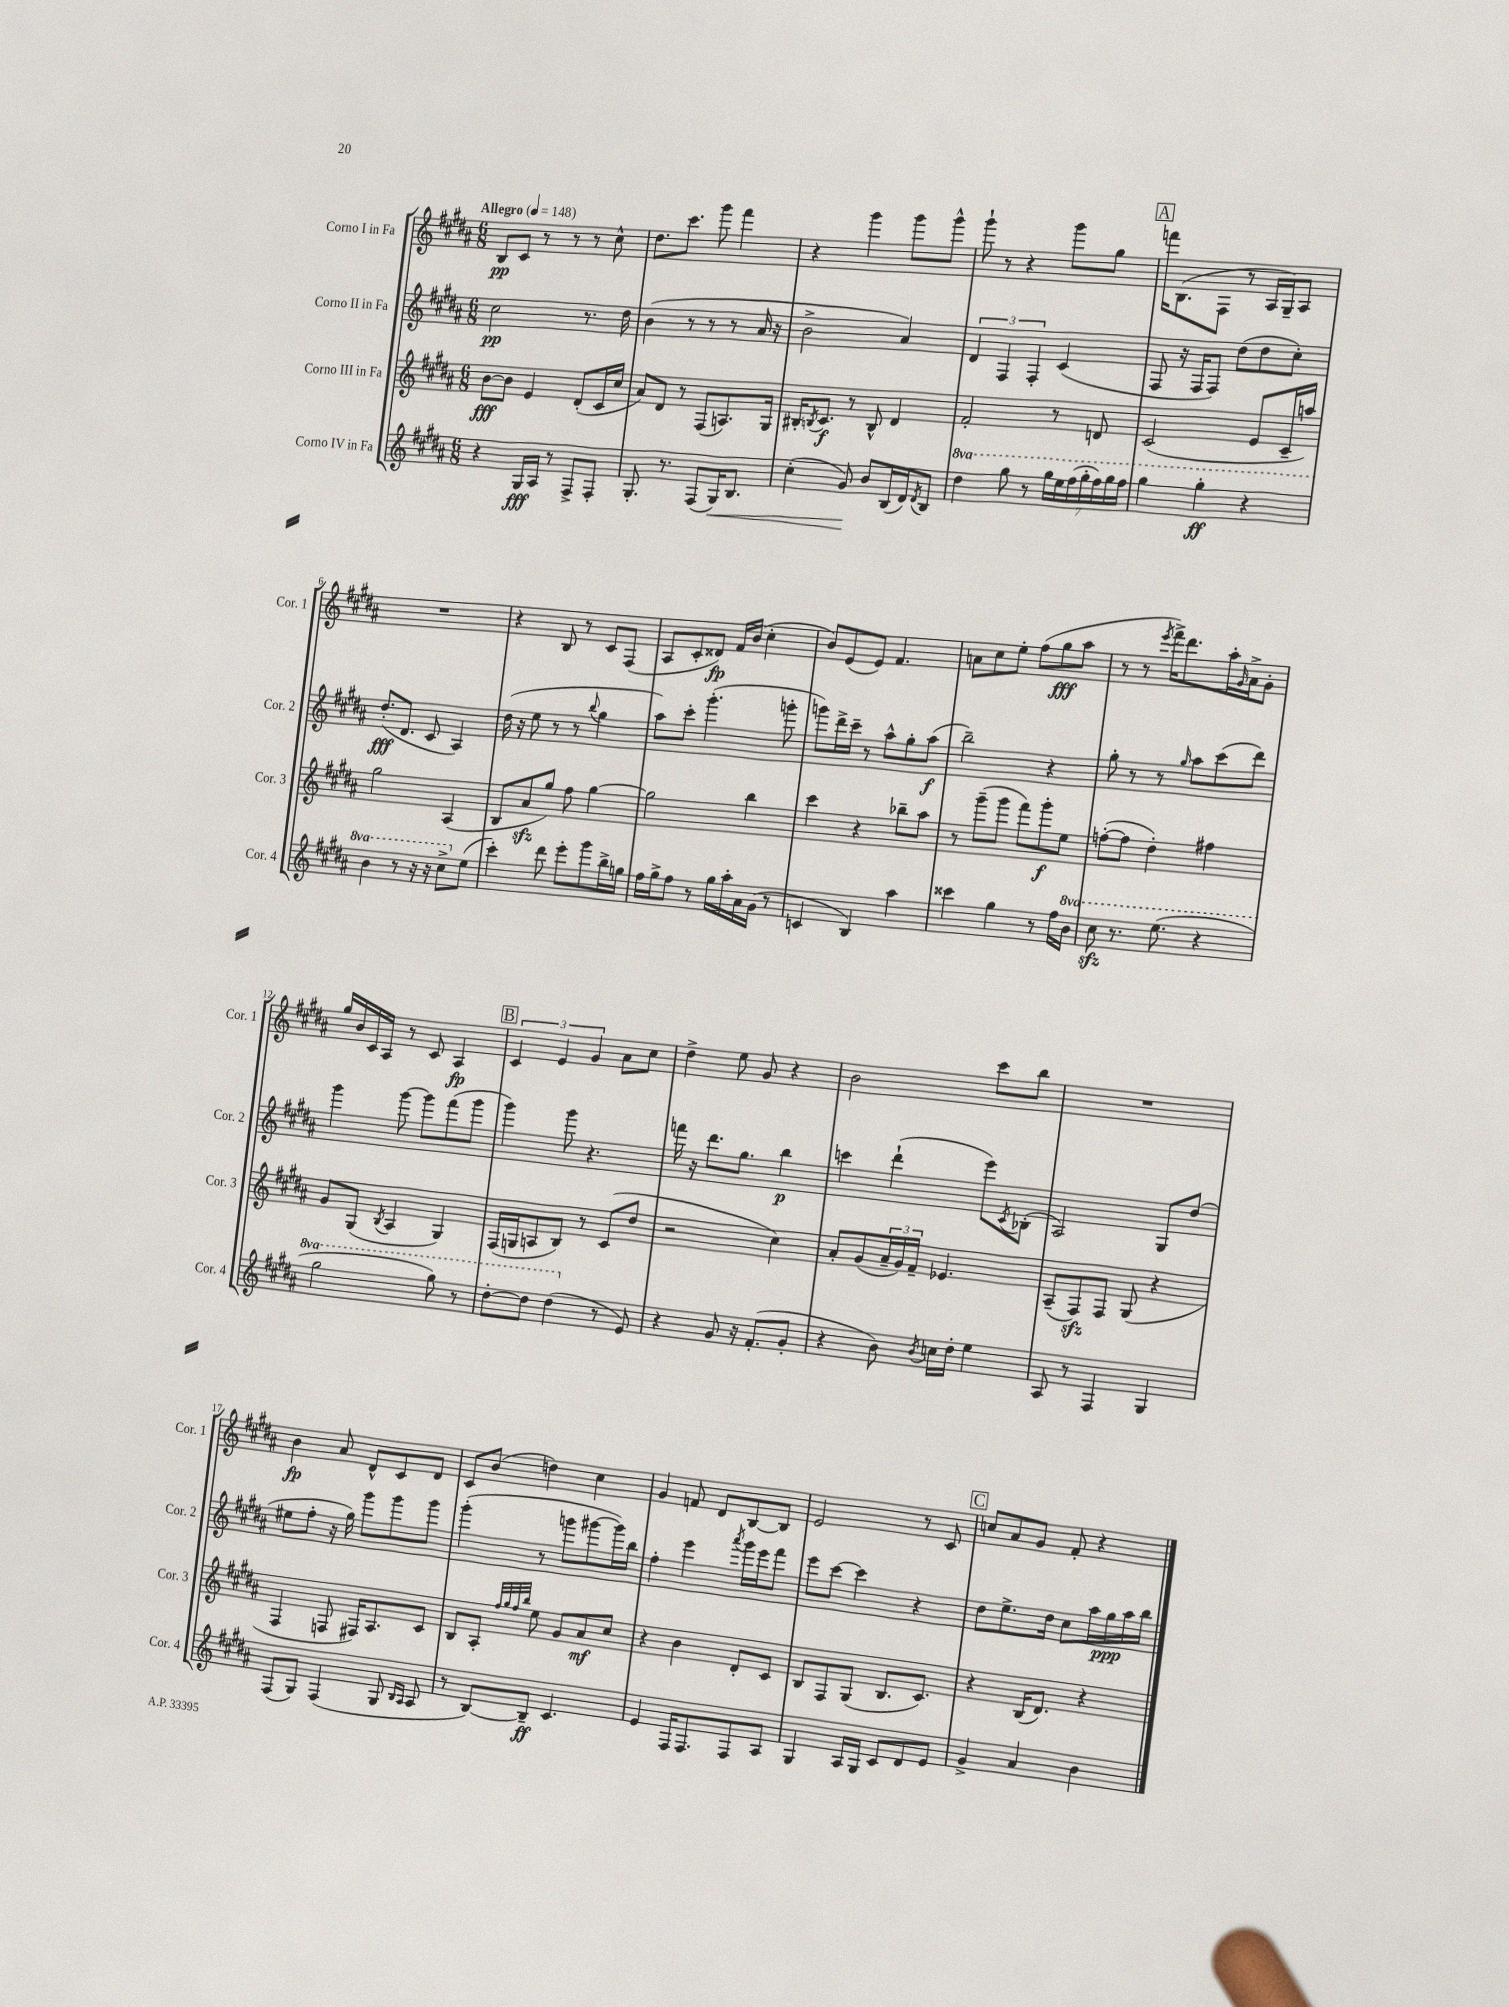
<<
\new StaffGroup <<
\new Staff = "s0" \with { instrumentName = "Corno I in Fa" shortInstrumentName = "Cor. 1" } {
    \clef treble \key b \major \numericTimeSignature \time 6/8 \tempo "Allegro" 4 = 148
    b8\pp cis'8 r8 r8 r8 cis''8-^ |
    dis''8. cis'''8. gis'''8 fis'''4 |
    r4 gis'''4 gis'''8 gis'''8-^ |
    gis'''8-! r8 r4 gis'''8 gis''8 |
    \mark \markup { \box "A" } f'''16 b8.( fis8 r8 ais16 gis16--) ais8 |
    R2. |
    r4 b8 r8 cis'8 fis8( |
    ais8 cis'8-. disis'8\fp) fis'16 b'16( cis''4-. |
    b'8) e'8( e'8) fis'4. |
    a'8 cis''8 e''8-. fis''8( gis''8\fff ais''8 |
    r8 r8 \acciaccatura { e'''8 } fis'''16->) dis'''8. ais''16-. \grace { gis'16 } ais'16-> gis'8-. |
    gis''16 b'16 cis'16 ais16 r8 cis'8 ais4\fp |
    \mark \markup { \box "B" } \tuplet 3/2 { cis'4 e'4 gis'4 } ais'8 cis''8 |
    dis''4-> e''8 gis'8 r4 |
    b'2 cis'''8 b''8 |
    R2. |
    b'4\fp ais'8 dis'8-^ cis'8 dis'8 |
    cis'8 b'8( d''4) cis''4 |
    gis'4 f'8 dis'8 b8~ b8 |
    e'2 r8 cis'8 |
    \mark \markup { \box "C" } c''8 ais'8 gis'8 fis'8-. r4 \bar "|." |
}
\new Staff = "s1" \with { instrumentName = "Corno II in Fa" shortInstrumentName = "Cor. 2" } {
    \clef treble \key b \major \numericTimeSignature \time 6/8
    cis''2\pp r8. dis''16 |
    b'4( r8 r8 r8 ais'16 r16 |
    b'2-> ais'4) |
    \tuplet 3/2 { dis'4 fis4 fis4-. } cis'4( |
    \mark \markup { \box "A" } fis8 r16 fis16 fis8) dis''8( dis''8 cis''8-.) |
    dis''8.-.\fff( dis'8. cis'8 ais4) |
    dis''16( r16 e''8 r8 r8 \appoggiatura { b''8 } gis''4 |
    ais''8) cis'''8-. gis'''4.-.( g'''8-. |
    g'''8) dis'''16-> cis'''16-- r8 ais''8-^ gis''8-. ais''8\f( |
    b''2--) r4 |
    gis''8-. r8 r8 \grace { gis''16 } ais''8 cis'''8( dis'''8) |
    gis'''4 gis'''8~ gis'''8 fis'''8( gis'''8 |
    \mark \markup { \box "B" } gis'''4) gis'''8 r4. |
    f'''16 r16 dis'''8. gis''8. b''4\p |
    c'''4 dis'''4-!( e'''8) \acciaccatura { cis'8 } bes8-.( |
    ais2) gis8 dis''8( |
    eis''8 fis''8-. r16 gis''16) gis'''8 gis'''8 gis'''8 |
    gis'''4-.( r8 g'''8 gis'''8~ gis'''16) b''16 |
    fis''4-. e'''4 \acciaccatura { ais'''8 } gis'''16 e'''16 fis'''8 |
    e'''8 cis'''8~ cis'''4 r4 |
    \mark \markup { \box "C" } dis''8 e''8.-> dis''16 cis''8 ais''16 gis''16\ppp ais''16 b''16 \bar "|." |
}
\new Staff = "s2" \with { instrumentName = "Corno III in Fa" shortInstrumentName = "Cor. 3" } {
    \clef treble \key b \major \numericTimeSignature \time 6/8
    b'8~\fff b'8 e'4 dis'8-.( cis'16 cis''16 |
    ais'8) dis'8 r8 fis8( a8.) gis16 |
    bis16-. \acciaccatura { b8 } cis'8.\f r8 b8-^ dis'4 |
    fis'2-. r8 d'8 |
    \mark \markup { \box "A" } cis'2( e'8 cis'16-- a''16) |
    gis''2 ais4( |
    b8 ais'8\sfz gis''8) fis''8 gis''4~ |
    gis''2 b''4 |
    cis'''4 r4 bes''8-- ais''8 |
    r8 gis'''8--( gis'''8 fis'''8) gis'''8-.\f e''8 |
    f''8~-.( f''8 dis''4-.) fis''4 |
    gis'8 gis8( \acciaccatura { b8 } ais4 gis4) |
    \mark \markup { \box "B" } fis16( g16 a8 b8) r8 cis'8( dis''8 |
    r2 cis''4) |
    ais'8-. gis'8( \tuplet 3/2 { ais'16-- gis'16) fis'16-- } ees'4. |
    ais8--( fis8\sfz) fis8 gis8( r4 |
    fis4 f8 fis16) ais8. cis'8 |
    b8 ais8-. \grace { fis''32 gis''32 fis''32 b''32 } e''8 gis'8 ais'8\mf cis''8 |
    r4 b'4 dis'8-. cis'8 |
    b8 fis8 gis8( b8. cis'8.) |
    \mark \markup { \box "C" } r4 b16( dis'8.) r4 \bar "|." |
}
\new Staff = "s3" \with { instrumentName = "Corno IV in Fa" shortInstrumentName = "Cor. 4" } {
    \clef treble \key b \major \numericTimeSignature \time 6/8 \set Staff.ottavationMarkups = #ottavation-simple-ordinals
    r4 gis16\fff ais16 r8 fis8-> fis8-. |
    gis8.-. r8. fis8( gis16\<) b8. |
    cis''4-.( gis'8\!) b'8 b16( dis'16) \acciaccatura { dis'8 } b8 |
    \ottava #1 dis'''4 gis'''8 r8 \tuplet 7/4 { gis'''16 e'''16 fis'''16( gis'''16-. fis'''16) gis'''16 fis'''16 } |
    \mark \markup { \box "A" } gis'''4 gis'''4-.\ff r4 |
    b''4 r8 r16 r16 cis'''8-> \ottava #0 e''8( |
    cis'''4-.) dis'''8 e'''8-. gis'''8 b''16-> g''16 |
    fis''16 gis''16-> fis''8 r8 gis''16 ais''16-. ais'16 gis'16( r8 |
    c'4 b4) ais''4 |
    cisis'''4 gis''4 r8 fis''16 \ottava #1 b''16 |
    cis'''8\sfz r8. e'''8.( r4 |
    gis'''2 gis'''8) r8 |
    \mark \markup { \box "B" } dis'''8~-. dis'''8 dis'''4( \ottava #0 r8 e'8) |
    r4 gis'8 r16 fis'8.-.( gis'8-. |
    r4 b'8) \acciaccatura { b'8 } c''16 dis''16-. e''4 |
    ais8 r8 fis4 gis4 |
    fis8( gis8) fis4( gis8 \grace { b16 ais16 } ais8 |
    r8 b8~) b8--\ff cis'4. |
    e'4 fis16 fis8. fis8 ais8 |
    gis4 ais16 gis16 cis'8 dis'8 e'8 |
    \mark \markup { \box "C" } gis'4-> ais'4 b'4 \bar "|." |
}
>>
>>
